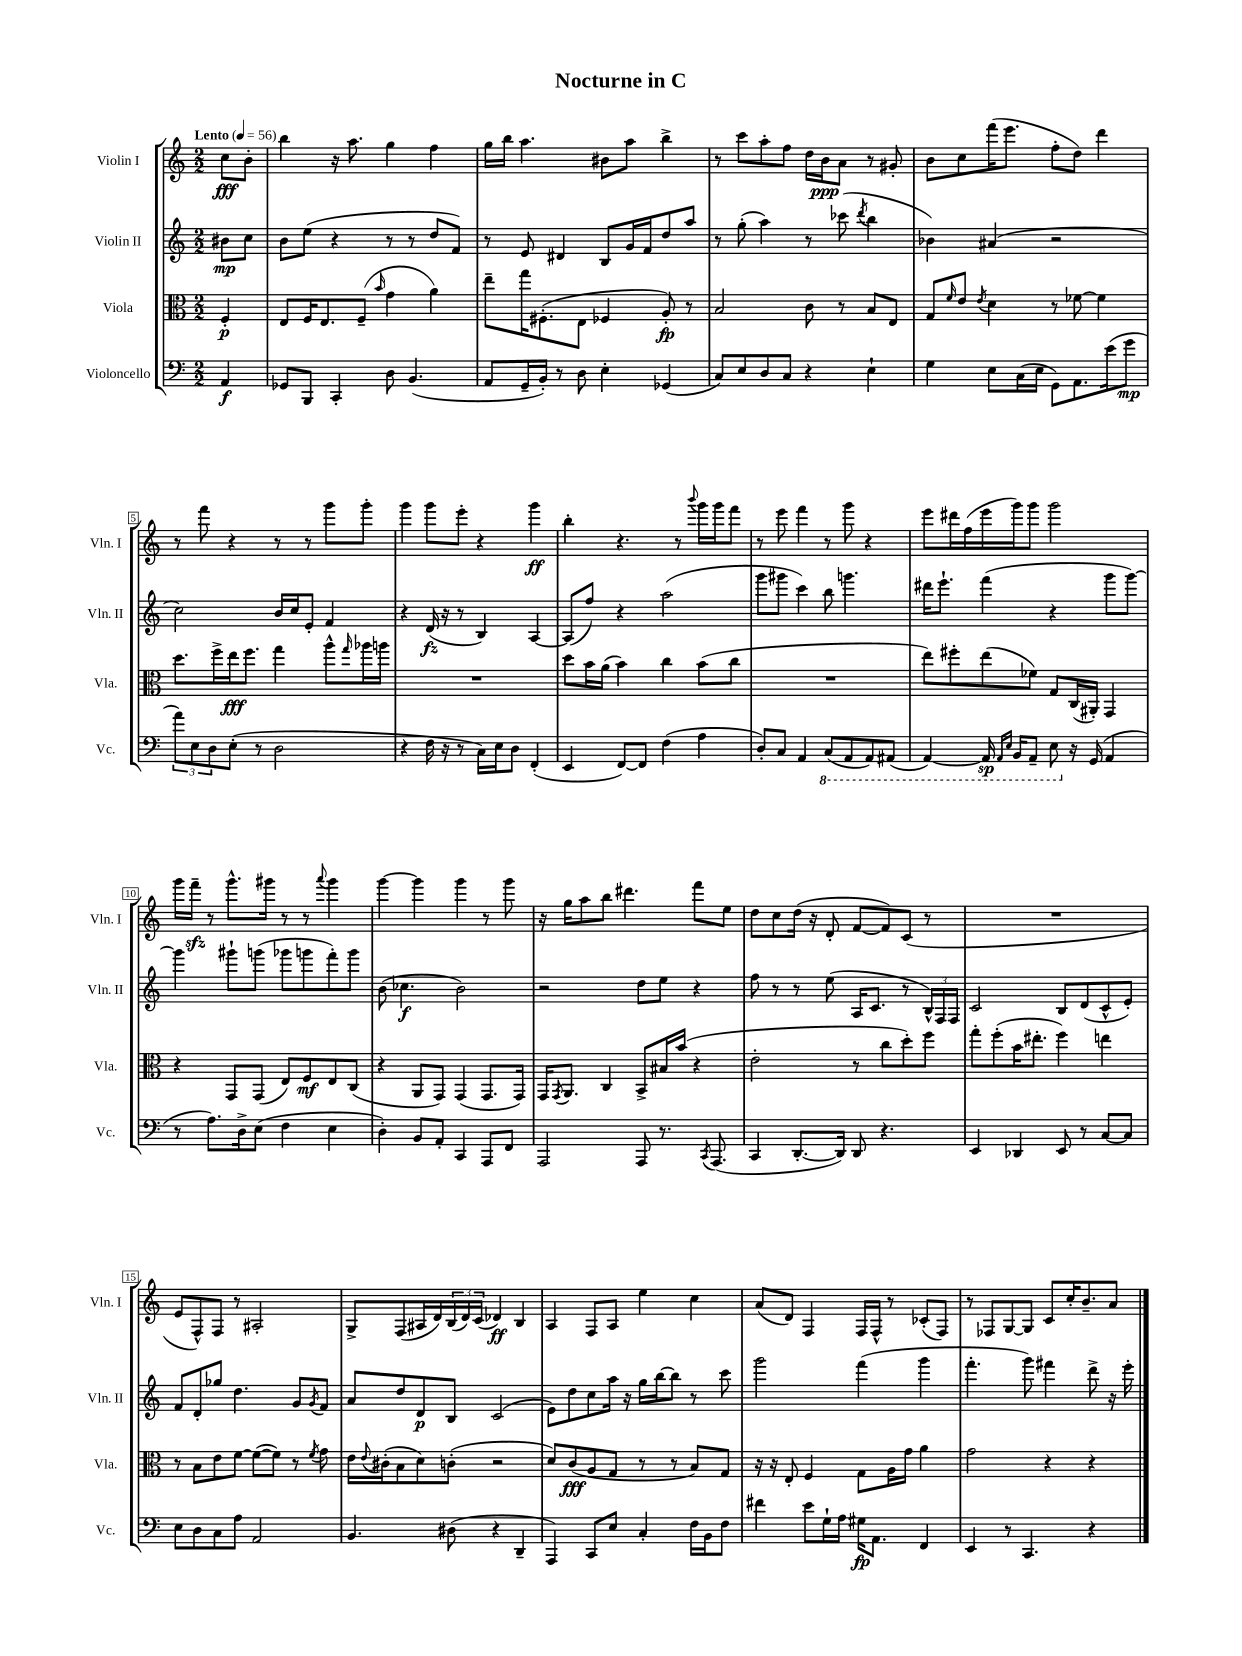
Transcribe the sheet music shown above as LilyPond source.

\header { title = "Nocturne in C" }
<<
\new StaffGroup <<
\new Staff = "s0" \with { instrumentName = "Violin I" shortInstrumentName = "Vln. I" } {
    \clef treble \key c \major \numericTimeSignature \time 2/2 \partial 4 \tempo "Lento" 4 = 56
    c''8\fff b'8-. |
    b''4 r16 a''8. g''4 f''4 |
    g''16 b''16 a''4. bis'8 a''8 b''4-> |
    r8 c'''8 a''8-. f''8 d''16 b'16\ppp a'8 r8 gis'8-. |
    b'8 c''8 f'''16( e'''8. f''8-. d''8) d'''4 |
    r8 f'''8 r4 r8 r8 g'''8 g'''8-. |
    g'''4 g'''8 e'''8-. r4 g'''4\ff |
    b''4-. r4. r8 \appoggiatura { b'''8 } g'''16 g'''16 f'''8 |
    r8 e'''8 f'''4 r8 g'''8 r4 |
    e'''8 dis'''16 f''16( e'''16 g'''16) g'''8 g'''2 |
    g'''16 f'''16--\sfz r8 g'''8.-^ gis'''16 r8 r8 \appoggiatura { a'''8 } gis'''4 |
    g'''4~ g'''4 g'''4 r8 g'''8 |
    r16 g''16 a''8 b''8 dis'''4. f'''8 e''8 |
    d''8 c''8 d''16( r16 d'8-. f'8~ f'8) c'8( r8 |
    R1 |
    e'8 f8-^) f8 r8 ais2-. |
    g8-> f8( ais16 d'16) \tuplet 3/2 { b16( d'16) c'16( } des'4\ff) b4 |
    a4 f8 a8 e''4 c''4 |
    a'8( d'8) f4 f16 f16-^ r8 ces'8-.( f8) |
    r8 fes8 g8~ g8 c'8 c''16-. b'8.-- a'8 \bar "|." |
}
\new Staff = "s1" \with { instrumentName = "Violin II" shortInstrumentName = "Vln. II" } {
    \clef treble \key c \major \numericTimeSignature \time 2/2 \partial 4
    bis'8\mp c''8 |
    b'8 e''8( r4 r8 r8 d''8 f'8) |
    r8 e'8 dis'4 b8 g'16 f'16 d''8 a''8 |
    r8 g''8-.( a''4) r8 ces'''8( \acciaccatura { d'''8 } b''4 |
    bes'4) ais'4( r2 |
    c''2) b'16 c''16 e'8-. f'4 |
    r4 d'16\fz( r16 r8 b4) a4~ |
    a8( f''8) r4 a''2( |
    g'''8 gis'''8 c'''4) b''8 g'''4. |
    dis'''16 e'''8.-! f'''4( r4 g'''8 g'''8~) |
    g'''4 gis'''8-! g'''8( ges'''8 g'''8 f'''8-.) g'''8 |
    b'8( ces''4.\f b'2) |
    r2 d''8 e''8 r4 |
    f''8 r8 r8 e''8( a16 c'8. r8 \tuplet 3/2 { b16-^) f16 f16 } |
    c'2 b8 d'8( c'8-^ e'8-.) |
    f'8 d'8-. ges''8 d''4. g'8 \acciaccatura { g'8 } f'8 |
    a'8 d''8 d'8\p b8 c'2( |
    e'8) d''8 c''8 a''16 r16 g''16 b''16~ b''8 r8 c'''8 |
    g'''2 f'''4( g'''4 |
    f'''4.-. g'''8) fis'''4 d'''8-> r16 e'''16-. \bar "|." |
}
\new Staff = "s2" \with { instrumentName = "Viola" shortInstrumentName = "Vla." } {
    \clef alto \key c \major \numericTimeSignature \time 2/2 \partial 4
    f4-.\p |
    e8 f16 e8. f8--( \grace { b'16 } g'4 a'4) |
    e''8-- g''16 fis8.-.( e8 fes4 a8-.\fp) r8 |
    b2 c'8 r8 b8 e8 |
    g8 \grace { f'16 } e'8 \acciaccatura { e'8 } d'4 r8 fes'8~ fes'4 |
    d''8. f''16-> e''16\fff f''8. g''4 a''8-^ \grace { g''16 } aes''16 a''16 |
    R1 |
    d''8 b'16 a'16( b'4) c''4 b'8( c''8 |
    R1 |
    e''8) fis''8-. e''8( fes'8) g8 c16( ais,16-.) g,4 |
    r4 g,8 g,8( e8) f8\mf e8 c8( |
    r4 a,8 g,8) g,4( g,8. g,16) |
    g,16 \acciaccatura { g,8 } a,8. c4 b,8-> bis16 b'16( r4 |
    e'2-. r8 c''8 d''8-.) f''8 |
    g''8-. f''8-.( b'16 eis''8.-. f''4) e''4 |
    r8 b8 e'8 f'8~ f'8~( f'8) r8 \acciaccatura { f'8 } g'8 |
    e'16 \appoggiatura { e'8 } cis'16-.( b8 d'8) c'8-.( r2 |
    d'8) c'8\fff( a8 g8 r8 r8 b8) g8 |
    r16 r16 e8-. f4 g8 a16 g'16 a'4 |
    g'2 r4 r4 \bar "|." |
}
\new Staff = "s3" \with { instrumentName = "Violoncello" shortInstrumentName = "Vc." } {
    \clef bass \key c \major \numericTimeSignature \time 2/2 \partial 4
    a,4\f |
    ges,8 b,,8 c,4-. d8 b,4.( |
    a,8 g,16-- b,16-.) r8 d8 e4-. ges,4( |
    c8) e8 d8 c8 r4 e4-! |
    g4 e8 c16( e16 g,8) a,8. e'16( g'8\mp |
    \tuplet 3/2 { a'8) e8 d8 } e8-.( r8 d2 |
    r4 f16 r16 r8 c16) e16 d8 f,4-.( |
    e,4 f,8~) f,8 f4( a4 |
    d8-.) c8 a,4 \ottava #-1 c,8( a,,8 a,,8) ais,,8( |
    a,,4~) a,,16\sp \grace { a,,16 e,16 } b,,16 a,,8-- e,8 \ottava #0 r16 g,16( a,4 |
    r8 a8.) d16-> e8( f4 e4 |
    d4-.) b,8 a,8-. c,4 a,,8 f,8 |
    a,,2 a,,8 r8. \acciaccatura { c,8 } a,,8.( |
    c,4 d,8.~-. d,16) d,8 r4. |
    e,4 des,4 e,8 r8 c8~ c8 |
    e8 d8 c8 a8 a,2 |
    b,4. dis8( r4 d,4-- |
    a,,4) c,8 e8 c4-. f16 b,16 f8 |
    fis'4 e'8 g16-! a16 gis16\fp a,8. f,4 |
    e,4 r8 c,4. r4 \bar "|." |
}
>>
>>
\layout { \context { \Score \override BarNumber.stencil = #(make-stencil-boxer 0.1 0.3 ly:text-interface::print) } }
